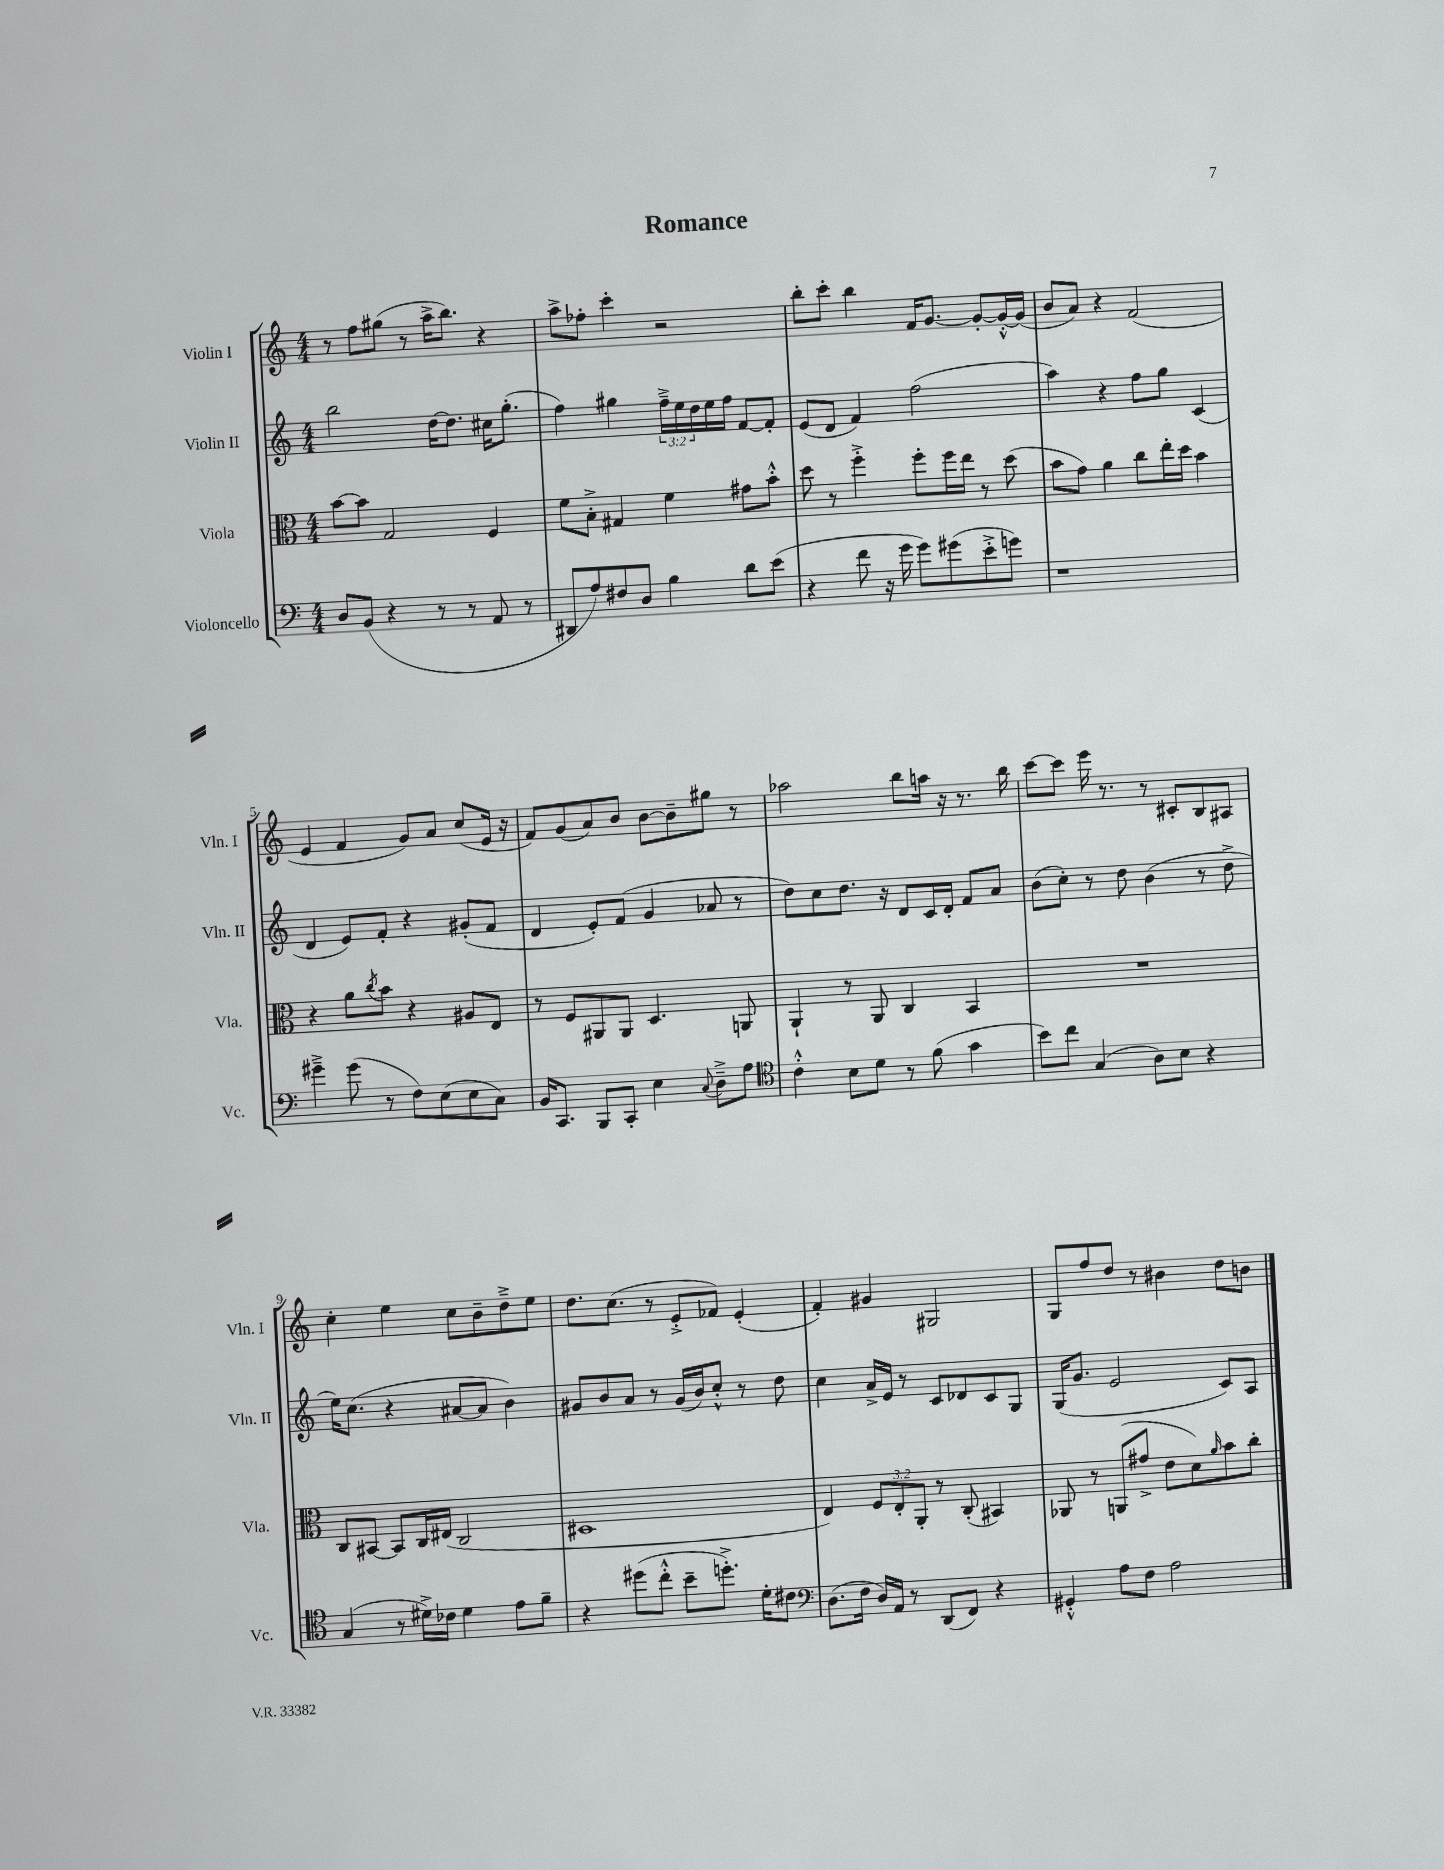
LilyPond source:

\header { title = "Romance" }
<<
\new StaffGroup <<
\new Staff = "s0" \with { instrumentName = "Violin I" shortInstrumentName = "Vln. I" } {
    \clef treble \key c \major \numericTimeSignature \time 4/4
    r8 f''8 gis''8( r8 a''16-> b''8.) r4 |
    a''8-> fes''8-. c'''4-. r2 |
    b''8-. c'''8-. b''4 f'16 g'8.~ g'8~-. g'16~-.-^ g'16( |
    b'8 a'8) r4 f'2( |
    e'4 f'4 g'8) a'8 c''8( e'16 r16 |
    f'8) g'8( a'8) b'8 b'8~ b'8-- gis''8 r8 |
    aes''2 b''8 a''16 r16 r8. b''16 |
    c'''8~ c'''8 e'''16 r8. r8 cis'8-. b8 ais8 |
    c''4-. e''4 c''8 b'8-- d''8---> e''8 |
    d''8. c''8.( r8 e'8-.-> fes'8) e'4-.( |
    f'4-.) gis'4 gis2 |
    g8 f''8 d''8 r8 bis'4 d''8 b'8 \bar "|." |
}
\new Staff = "s1" \with { instrumentName = "Violin II" shortInstrumentName = "Vln. II" } {
    \clef treble \key c \major \numericTimeSignature \time 4/4 \override Staff.TupletNumber.text = #tuplet-number::calc-fraction-text
    b''2 d''16~ d''8. cis''16 g''8.-.( |
    f''4) gis''4 \tuplet 3/2 { f''16---> e''16 d''16 } e''16 f''16 f'8~ f'8-. |
    e'8( d'8 f'4) f''2( |
    a''4) r4 f''8 g''8 c'4( |
    d'4 e'8) f'8-. r4 gis'8-.( f'8 |
    d'4 e'8-.) f'8( g'4 aes'8 r8 |
    d''8) c''8 d''8. r16 d'8 c'16 d'16-. f'8 a'8 |
    b'8( c''8-.) r8 d''8 b'4( r8 d''8-> |
    e''16) c''8.( r4 ais'8~ ais'8 b'4) |
    gis'8 b'8 a'8 r8 gis'16( b'16) c''8-.-^ r8 d''8 |
    c''4 a'16-> e'16 r8 c'8 des'8 c'8 g8 |
    g16( g'8. e'2 c'8) a8 \bar "|." |
}
\new Staff = "s2" \with { instrumentName = "Viola" shortInstrumentName = "Vla." } {
    \clef alto \key c \major \numericTimeSignature \time 4/4 \override Staff.TupletNumber.text = #tuplet-number::calc-fraction-text
    b'8~ b'8 g2 f4 |
    f'8 b8-.-> gis4 f'4 gis'8 b'8-.-^ |
    d''8 r8 f''4-.-> f''8-. f''16 e''16 r8 d''8( |
    b'8 g'8) a'4 c''8 e''16-. d''16 b'4 |
    r4 a'8 \acciaccatura { c''8 } b'8 r4 ais8 e8 |
    r8 f8 ais,8 ais,8 d4. a,8 |
    a,4-! r8 a,8 c4 b,4 |
    R1 |
    c8 bis,8~ bis,8 c16 eis16( c2 |
    dis1 |
    e4) \tuplet 3/2 { f8 e8-. a,8-. } r8 c8-.( bis,4) |
    aes,8 r8 a,8( gis'8-> e'8 d'8) \grace { a'16 } b'8 c''8-. \bar "|." |
}
\new Staff = "s3" \with { instrumentName = "Violoncello" shortInstrumentName = "Vc." } {
    \clef bass \key c \major \numericTimeSignature \time 4/4
    d8 b,8( r4 r8 r8 a,8 r8 |
    dis,8 a8) fis8 d8 b4 d'8 e'8( |
    r4 f'8 r16 g'16 g'8) gis'8( e'8-.-> g'8) |
    r1 |
    gis'4---> gis'8( r8 f8) e8( e8 c8) |
    b,16 c,8. b,,8 c,8-. e4 \appoggiatura { c8 } d8---> a8 |
    \clef tenor c'4-.-^ b8 d'8 r8 f'8( g'4 |
    b'8) c''8 g4( a8) b8 r4 |
    g4( r8 dis'16->) ces'16 dis'4 e'8 f'8-- |
    r4 dis''8( c''8-.-^ b'8-- d''8.-.->) d'16-. cis'8 |
    \clef bass d8.( f16 d16) a,16 r8 d,8( f,8) r4 |
    gis,4-.-^ a8 f8 a2 \bar "|." |
}
>>
>>
